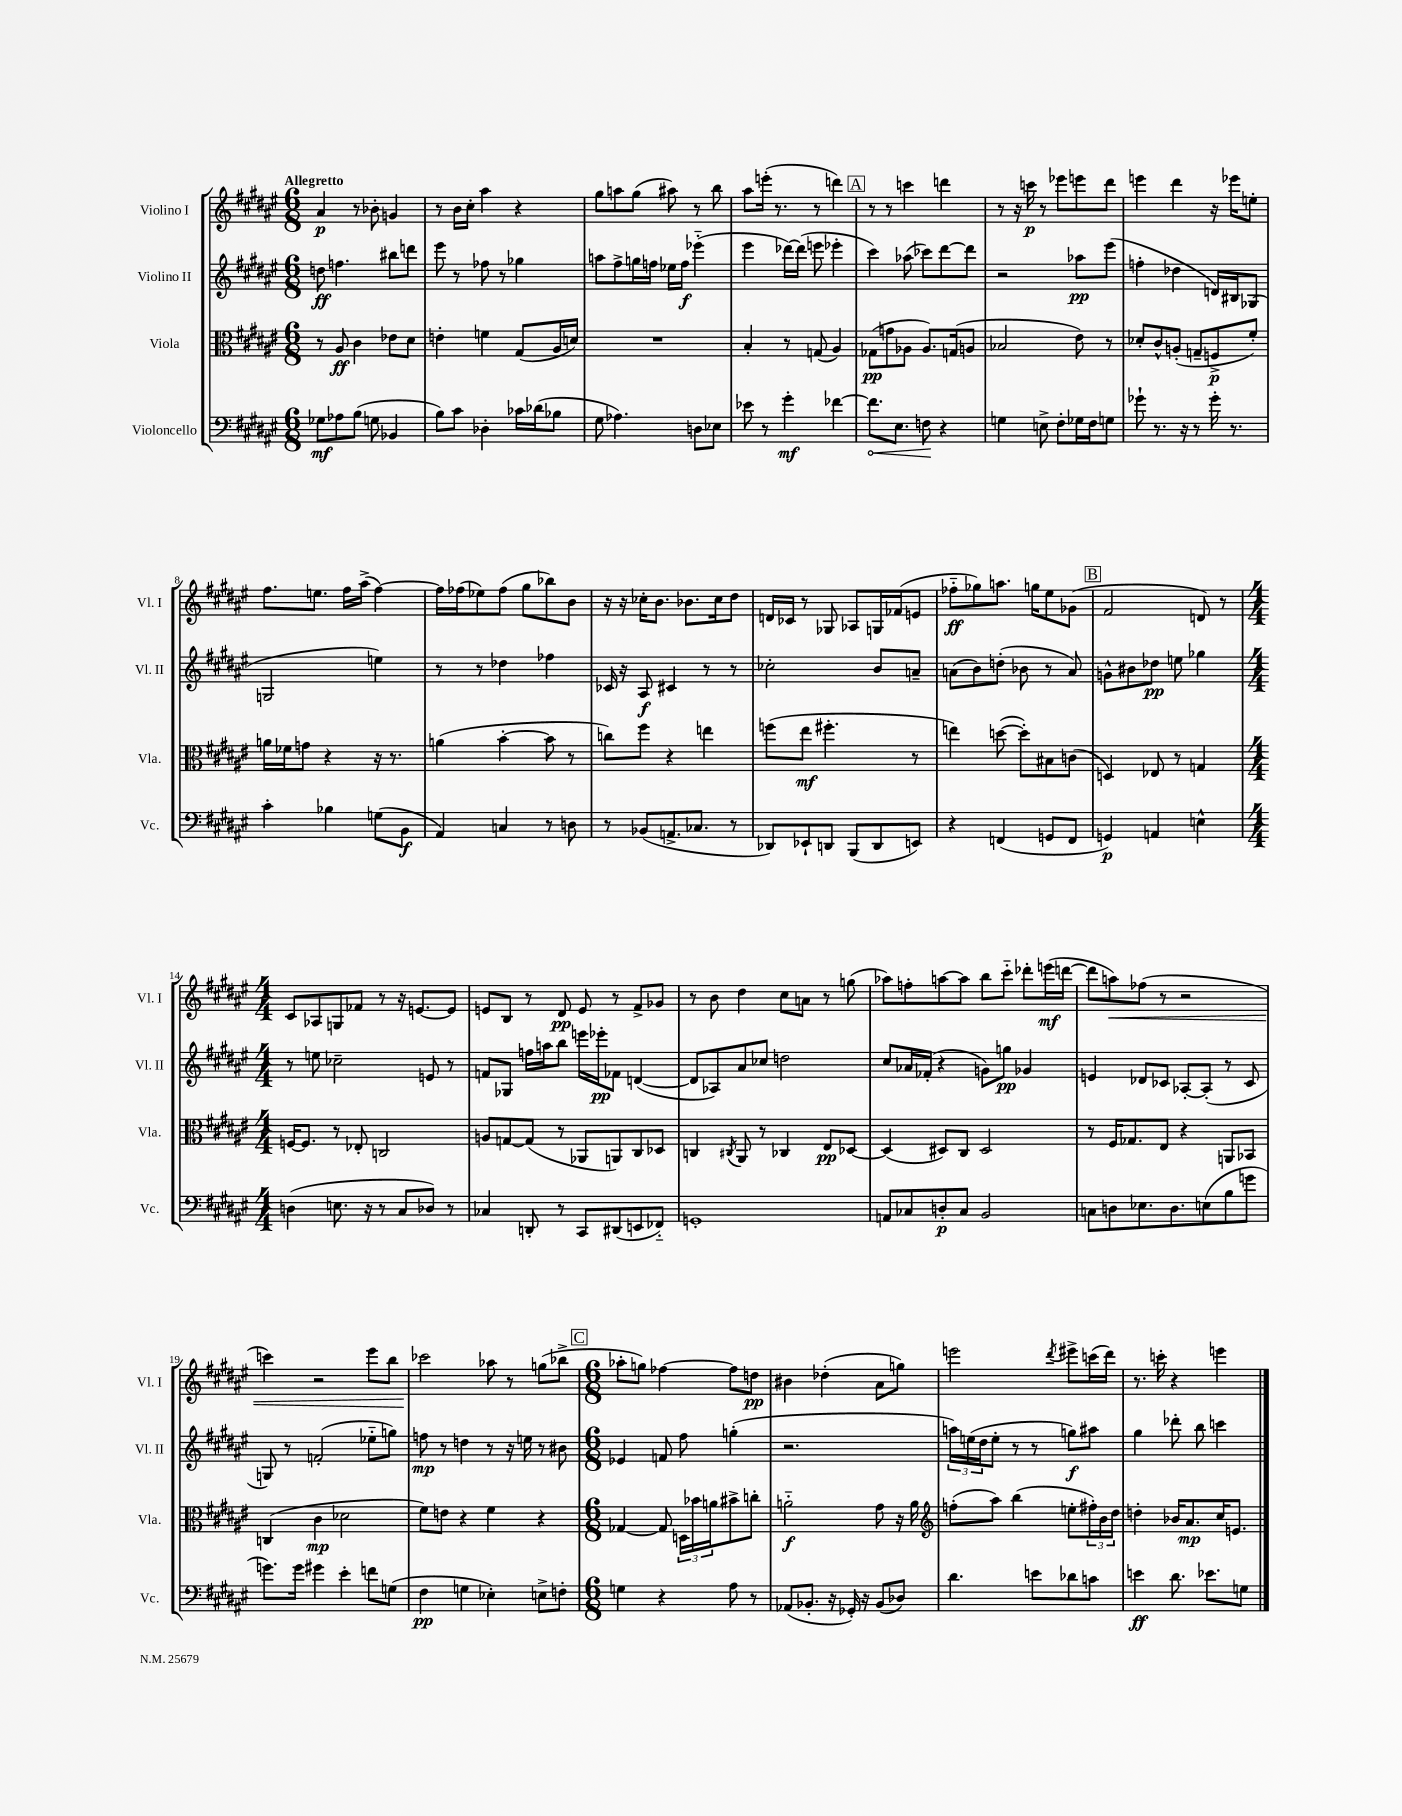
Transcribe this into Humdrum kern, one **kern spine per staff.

**kern	**dynam	**kern	**dynam	**kern	**dynam	**kern	**dynam
*part4	*part4	*part3	*part3	*part2	*part2	*part1	*part1
*staff4	*staff4	*staff3	*staff3	*staff2	*staff2	*staff1	*staff1
*I"Violoncello	*	*I"Viola	*	*I"Violino II	*	*I"Violino I	*
*I'Vc.	*	*I'Vla.	*	*I'Vl. II	*	*I'Vl. I	*
*clefF4	*	*clefC3	*	*clefG2	*	*clefG2	*
*k[f#c#g#d#a#e#]	*	*k[f#c#g#d#a#e#]	*	*k[f#c#g#d#a#e#]	*	*k[f#c#g#d#a#e#]	*
*M6/8	*	*M6/8	*	*M6/8	*	*M6/8	*
=1	=1	=1	=1	=1	=1	=1	=1
!	!	!	!	!	!	!LO:TX:a:B:t=Allegretto	!
8G-X\L	mf	8r	.	8ddn\	ff	4a#/	p
8A-X\	.	8A#/	ff	4.ffn\	.	.	.
(8B\J	.	4c#\	.	.	.	8r	.
8Gn\	.	.	.	.	.	8b-X'\	.
4BB-X/	.	8e-X\L	.	8bb#X\L	.	4gn/	.
.	.	8d#\J	.	8dddn\J	.	.	.
=2	=2	=2	=2	=2	=2	=2	=2
8B\L)	.	4en'\	.	8eee#\	.	8r	.
8c#\J	.	.	.	8r	.	16b\LL	.
.	.	.	.	.	.	16cc#'\JJ	.
4D-X'\	.	4fn\	.	8ff-X\	.	4aa#\	.
.	.	.	.	8r	.	.	.
16c-X\LL	.	(8G#/L	.	4gg-X\	.	4r	.
(16d-X\J	.	.	.	.	.	.	.
8B-X\J	.	16A#/L	.	.	.	.	.
.	.	16dn/JJ)	.	.	.	.	.
=3	=3	=3	=3	=3	=3	=3	=3
8G#\	.	2.r	.	8aan\L	.	8gg#\L	.
4.A-X\)	.	.	.	8ff#^\	.	8aan\	.
.	.	.	.	16ggn\L	.	(8gg#\J	.
.	.	.	.	16ffn\JJ	.	.	.
.	.	.	.	16ee-X\LL	.	8aa#X\)	.
.	.	.	.	16ff\JJ	f	.	.
8Dn\L	.	.	.	(4eee-X\	.	8r	.
8E-X\J	.	.	.	.	.	8bb\	.
=4	=4	=4	=4	=4	=4	=4	=4
8e-X\	.	4B'/	.	4eee#\	.	8aa#\L	.
8r	.	.	.	.	.	(16eeen'\Jk	.
.	.	.	.	.	.	8.r	.
4g#'\	mf	8r	.	[16ddd-X\LL)	.	.	.
.	.	.	.	(16ddd-\JJ]	.	.	.
.	.	(8Gn/	.	8eeen\	.	8r	.
[4f-X\	.	4A#/)	.	4eee-X'\	.	4dddn\)	.
!!LO:REH:place=s1:t=A
=5	=5	=5	=5	=5	=5	=5	=5
!	!LO:HP:b	!	!	!	!	!	!
8.f-\L]	<	(8G-X\L	pp	4ccc#\)	.	8r	.
.	.	8gn\	.	.	.	8r	.
8.E#\J	.	.	.	.	.	.	.
.	.	8A-X\J	.	(8aa-X\	.	4cccn\	.
8Fn\	.	8.A-/L)	.	8ccc-X\L)	.	.	.
4r	[	.	.	[8ddd#\	.	4dddn\	.
.	.	(16Gn/k	.	.	.	.	.
.	.	8An/J	.	8ddd#\J]	.	.	.
=6	=6	=6	=6	=6	=6	=6	=6
4Gn\	.	2B-X/	.	2r	.	8r	.
.	.	.	.	.	.	16r	.
.	.	.	.	.	.	16cccn\	p
8En^\	.	.	.	.	.	8r	.
8F#'\L	.	.	.	.	.	8eee-X\L	.
16G-X\L	.	8e#\)	.	8aa-X\L	pp	8eeen\	.
16F#\J	.	.	.	.	.	.	.
8Gn\J	.	8r	.	(8eee#\J	.	8ddd#\J	.
=7	=7	=7	=7	=7	=7	=7	=7
8g-X`\	.	8d-X'/L	.	4ffn'\	.	4eeen\	.
8.r	.	8c#^^/	.	.	.	.	.
.	.	(8An'/J	.	4dd-X\	.	4ddd#\	.
16r	.	.	.	.	.	.	.
8r	.	8Gn~/L	.	.	.	.	.
16g-'\	.	8Fn^/	p	16dn/LL)	.	16r	.
8.r	.	.	.	16B#X/J	.	16eee-X\KL	.
.	.	8f#'/J)	.	(8G-X/J	.	8een'\J	.
!!LO:LB:g=z
=8	=8	=8	=8	=8	=8	=8	=8
4c#'\	.	16an\LL	.	2Gn/	.	8.ff#\L	.
.	.	16f-X\J	.	.	.	.	.
.	.	8gn\J	.	.	.	.	.
.	.	.	.	.	.	8.een\J	.
4B-X\	.	4r	.	.	.	.	.
.	.	.	.	.	.	16ff#\LL	.
.	.	.	.	.	.	(16aa#^\JJ	.
(8Gn\L	.	16r	.	4een\)	.	[4ff#\)	.
.	.	8.r	.	.	.	.	.
8BB\J	f	.	.	.	.	.	.
=9	=9	=9	=9	=9	=9	=9	=9
4AA#/)	.	(4an\	.	8r	.	16ff#\LL]	.
.	.	.	.	.	.	(16ff-X\J	.
.	.	.	.	8r	.	8ee-X\)	.
4Cn/	.	[4b'\	.	4dd-X\	.	(8ff-\J	.
.	.	.	.	.	.	8gg#\L	.
8r	.	8b\]	.	4ff-X\	.	8bb-X\)	.
8Dn\	.	8r	.	.	.	8b\J	.
=10	=10	=10	=10	=10	=10	=10	=10
8r	.	8ccn\L)	.	16c-X/	.	16r	.
.	.	.	.	16r	.	16r	.
(8BB-X/L	.	8ff#\J	.	8A#/	f	16cc-X'\KL	.
.	.	.	.	.	.	8.b\J	.
8.AAn^/	.	4r	.	4c#X/	.	.	.
.	.	.	.	.	.	8.b-X\L	.
8.C-X/J	.	.	.	.	.	.	.
.	.	4een\	.	8r	.	.	.
.	.	.	.	.	.	16cc-\k	.
8r	.	.	.	8r	.	8dd#\J	.
=11	=11	=11	=11	=11	=11	=11	=11
8DD-X/L)	.	(8ffn\L	.	2cc-X'\	.	16dn/LL	.
.	.	.	.	.	.	16c-X/JJ	.
8EE-X`/	.	8ee#\J	mf	.	.	8r	.
8DDn/J	.	4.ff#X'\	.	.	.	8G-X/	.
(8BBB/L	.	.	.	.	.	8A-X/L	.
8DD/	.	.	.	8b/L	.	16Gn/L	.
.	.	.	.	.	.	(16f-X/J	.
8EEn/J)	.	8r	.	8an~/J	.	8en/J	.
=12	=12	=12	=12	=12	=12	=12	=12
4r	.	4een\)	.	(8an\L	.	8ff-X\L	ff
.	.	.	.	8b\)	.	8gg-X\)	.
(4FFn/	.	([8ddn\	.	(8ddn'\J	.	8.aan\J	.
.	.	8dd'\L])	.	8b-X\	.	.	.
.	.	.	.	.	.	16ggn\KL	.
8GGn/L	.	8B#X\	.	8r	.	8ee#\	.
8FF/J	.	(8cn\J	.	8a/)	.	(8g-X\J	.
!!LO:REH:place=s1:t=B
=13	=13	=13	=13	=13	=13	=13	=13
4GGn/)	p	4Dn/)	.	8gn^^\L	.	2f#/	.
.	.	.	.	8b#X\	.	.	.
4AAn/	.	8E-X/	.	8dd-X\J	pp	.	.
.	.	8r	.	8een\	.	.	.
4En^^\	.	4Gn/	.	4gg-X\	.	8dn/)	.
.	.	.	.	.	.	8r	.
!!LO:LB:g=z
=14	=14	=14	=14	=14	=14	=14	=14
*M4/4	*	*M4/4	*	*M4/4	*	*M4/4	*
(4Dn\	.	[16Fn/KL	.	8r	.	8c#/L	.
.	.	8.F/J]	.	.	.	.	.
.	.	.	.	8een\	.	8A-X/	.
8.En\	.	8r	.	2cc-X~\	.	8Gn/	.
.	.	8E-X'/	.	.	.	8f-X/J	.
16r	.	.	.	.	.	.	.
8r	.	2Cn/	.	.	.	8r	.
8C#/L	.	.	.	.	.	16r	.
.	.	.	.	.	.	[8.en/L	.
8D-X/J)	.	.	.	8en/	.	.	.
8r	.	.	.	8r	.	8e/J]	.
=15	=15	=15	=15	=15	=15	=15	=15
4C-X/	.	8An/L	.	8fn/L	.	8en/L	.
.	.	[8Gn/	.	8G-X/J	.	8B/J	.
8DDn'/	.	(8G/J]	.	16ffn\LL	.	8r	.
.	.	.	.	16aan\J	.	.	.
8r	.	8r	.	8bb\J	.	8d#/	pp
8CC#/L	.	8AA-X/L	.	16eeen\LL	.	8e/	.
.	.	.	.	16eee-X'\J	pp	.	.
(8DD#X/	.	8AAn/)	.	8f-X\J	.	8r	.
8EEn/	.	8C#/	.	([4dn/	.	8f#^/L	.
8FF-X/J)	.	8D-X/J	.	.	.	8g-X/J	.
=16	=16	=16	=16	=16	=16	=16	=16
1GGn'	.	4Cn/	.	8d/L]	.	8r	.
.	.	.	.	8A-X/)	.	8b\	.
.	.	8qC#X/	.	.	.	.	.
.	.	8AA#/	.	8a#/	.	4dd#\	.
.	.	8r	.	8cc-X/J	.	.	.
.	.	4C-X/	.	2ddn\	.	8cc#\L	.
.	.	.	.	.	.	8an\J	.
.	.	8E#/L	pp	.	.	8r	.
.	.	[8D-X/J	.	.	.	(8ggn\	.
=17	=17	=17	=17	=17	=17	=17	=17
8AAn/L	.	(4D-/]	.	8cc#/L	.	8aa-X\L)	.
8C-X/	.	.	.	16a-X/L	.	8ffn'\	.
.	.	.	.	(16f-X'/JJ	.	.	.
8Dn'/	p	8D#X/L)	.	4r	.	[8aan\	.
8C-/J	.	8C#/J	.	.	.	8aa\J]	.
2BB/	.	2D#/	.	8gn\L)	.	8bb\L	.
.	.	.	.	8ggn\J	pp	8ccc#\J	.
.	.	.	.	4g-X/	.	8ddd-X'\L	.
.	.	.	.	.	.	(16eeen\L	mf
.	.	.	.	.	.	[16dddn\JJ	.
=18	=18	=18	=18	=18	=18	=18	=18
8Cn\L	.	8r	.	4en/	.	8ddd\L]	.
!	!	!	!	!	!	!	!LO:HP:b
8Dn\	.	16F#/KL	.	.	.	8aan\)	<
.	.	8.G-X/	.	.	.	.	.
8.E-X\	.	.	.	8d-X/L	.	(8ff-X\J	.
.	.	8E#/J	.	8c-X/J	.	8r	.
8.D\	.	.	.	.	.	.	.
.	.	4r	.	[8A-X'/L	.	2r	.
(8En\	.	.	.	(8A-'/J]	.	.	.
8B\	.	8AAn/L	.	8r	.	.	.
8gn\J	.	8BB-X/J	.	8c-/	.	.	.
!!LO:LB:g=z
=19	=19	=19	=19	=19	=19	=19	=19
8.gn\L)	.	(4Cn/	.	8Gn/)	.	4cccn\)	.
.	.	.	.	8r	.	.	.
16g\Jk	.	.	.	.	.	.	.
4g#X\	.	4c#\	mp	(2fn'/	.	2r	.
4e#'\	.	2d-X\	.	.	.	.	.
8fn\L	.	.	.	8ee-X\L	.	8eee#\L	.
(8Gn\J	.	.	.	8ggn\J)	.	8bb\J	.
=20	=20	=20	=20	=20	=20	=20	=20
4F#\	pp	8f#\L)	.	8ffn\	mp	2ccc-X\	.
.	.	8en\J	.	8r	.	.	.
4Gn\	.	4r	.	4ddn\	.	.	.
4E-X'\)	.	4f#\	.	8r	.	8aa-X\	[
.	.	.	.	16r	.	8r	.
.	.	.	.	16een\	.	.	.
8En^\L	.	4r	.	8r	.	(8ggn\L	.
8Fn'\J	.	.	.	8b#X\	.	8bb-X^\J	.
!!LO:REH:place=s1:t=C
=21	=21	=21	=21	=21	=21	=21	=21
*M6/8	*	*M6/8	*	*M6/8	*	*M6/8	*
4Gn\	.	[4G-X/	.	4e-X/	.	8aa-X'\L	.
.	.	.	.	.	.	8ggn\J)	.
4r	.	8G-/]	.	8fn/	.	[4ff-X\	.
.	.	24Dn\LL	.	8ff#\	.	.	.
.	.	24b-X\	.	.	.	.	.
.	.	24an\J	.	.	.	.	.
8A#\	.	8b#X^\	.	(4ggn'\	.	8ff-\L]	.
8r	.	8ccn'\J	.	.	.	8ddn\J	pp
=22	=22	=22	=22	=22	=22	=22	=22
(8AA-X/L	.	2an\	f	2.r	.	4b#X\	.
8.BB-X'/J	.	.	.	.	.	.	.
.	.	.	.	.	.	(4dd-X'\	.
16r	.	.	.	.	.	.	.
16GG-X'/)	.	.	.	.	.	.	.
16r	.	.	.	.	.	.	.
(8BB-/L	.	8g#\	.	.	.	8a#\L	.
8D-X/J)	.	16r	.	.	.	8ggn\J)	.
.	.	16a\	.	.	.	.	.
=23	=23	=23	=23	=23	=23	=23	=23
*	*	*clefG2	*	*	*	*	*
4.d#\	.	(8ffn'\L	.	24aan\LL)	.	2eeen\	.
.	.	.	.	(24een\	.	.	.
.	.	.	.	24dd#\J	.	.	.
.	.	8aa#\J)	.	8ee'\J	.	.	.
.	.	(4bb\	.	8r	.	.	.
8en\L	.	.	.	8r	.	.	.
.	.	.	.	.	.	8qddd#/	.
8d-X\	.	8een'\L	.	8ggn\L)	f	8eee#X^\L	.
8cn\J	.	24ff#X'\L)	.	8aa#X\J	.	(16cccn\L	.
.	.	24b\	.	.	.	.	.
.	.	.	.	.	.	16ddd#\JJ)	.
.	.	24dd#\JJ	.	.	.	.	.
=24	=24	=24	=24	=24	=24	=24	=24
4en\	ff	4ddn'\	.	4gg#\	.	8.r	.
.	.	.	.	.	.	16cccn'\	.
8.d#\	.	16b-X/KL	.	8ddd-X'\	.	4r	.
.	.	8.a#/	mp	.	.	.	.
.	.	.	.	8bb\	.	.	.
8.e-X\L	.	.	.	.	.	.	.
.	.	16cc#/K	.	4cccn\	.	4eeen\	.
.	.	8.en/J	.	.	.	.	.
8Gn\J	.	.	.	.	.	.	.
==	==	==	==	==	==	==	==
*-	*-	*-	*-	*-	*-	*-	*-
